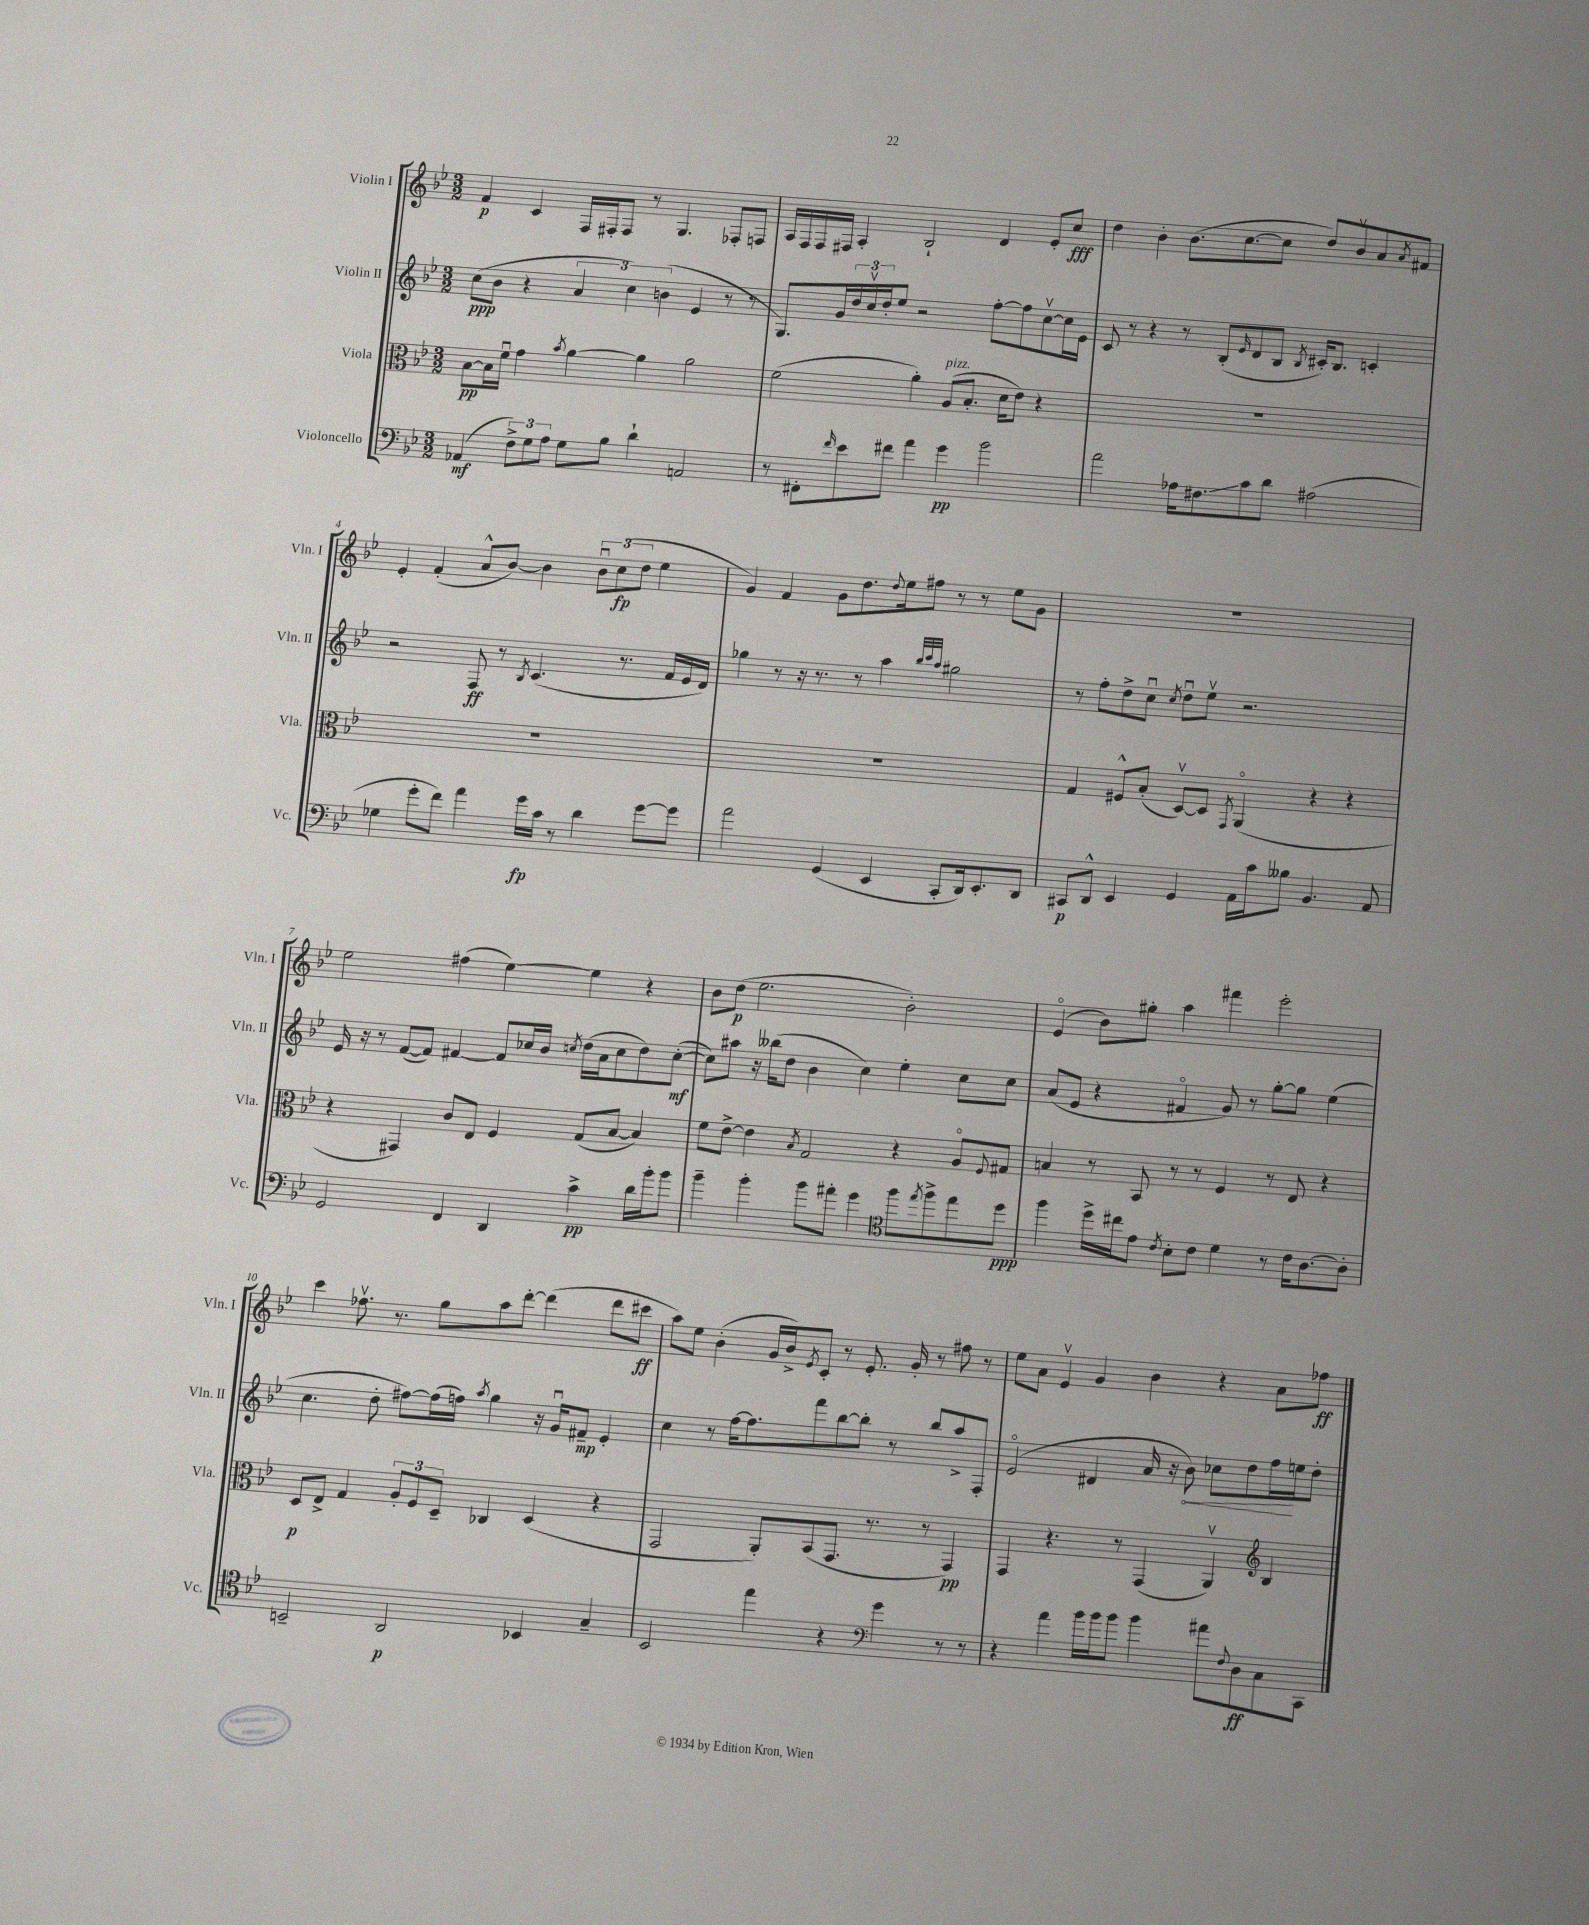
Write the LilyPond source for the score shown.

<<
\new StaffGroup <<
\new Staff = "s0" \with { instrumentName = "Violin I" shortInstrumentName = "Vln. I" } {
    \clef treble \key bes \major \numericTimeSignature \time 3/2
    f'4\p c'4 f16 fis16-. fis8 r8 g4. fes8-. f8 |
    a16 f16 f16 fis16 a4-. bes2-! d'4 ees'8-. c''8\fff |
    d''4 bes'4-. bes'8.( c''8.~ c''8 d''8) bes'8\upbow a'8 \acciaccatura { a'8 } fis'8 |
    ees'4-. f'4-.( a'8-^ bes'8~) bes'4 \tuplet 3/2 { bes'8\downbow c''8\fp( d''8 } ees''4 |
    g'4) f'4 g'8 d''8. \appoggiatura { d''8 } ees''16 fis''8 r8 r8 ees''8 g'8 |
    R1. |
    ees''2 fis''4( ees''4~) ees''4 r4 |
    bes'8 d''8\p( ees''2. bes'2-.) |
    ees'4\flageolet( bes'8) gis''8-. a''4 fis'''4 ees'''2-. |
    c'''4 fes''8.\upbow r8. g''8 a''8 d'''8~-. d'''4( d'''8 cis'''8\ff |
    a''8) ees''8 bes'4-.( g'16 bes'16->) \acciaccatura { ees'8 } c'8-. r8 ees'8.-. g'16-. r8 fis''8 r8 |
    ees''8 a'8 ees'4\upbow g'4 bes'4 r4 a'8 fes''8\ff \bar "|." |
}
\new Staff = "s1" \with { instrumentName = "Violin II" shortInstrumentName = "Vln. II" } {
    \clef treble \key bes \major \numericTimeSignature \time 3/2
    c''8\ppp( bes'8 r4 \tuplet 3/2 { a'4 c''4) b'4( } ees'4 r8 r8 |
    g8.) g'16 \tuplet 3/2 { d''16 c''16\upbow d''16-. } ees''8 r2 f''8~-. f''8 c''8~\upbow c''16 ees'16 |
    c'8 r8 r4 r8 bes8-.( \grace { ees'16 } d'8 bes8 \acciaccatura { bes8 } cis'16-.) bes8. c'4-. |
    r2 f8\ff r8 \acciaccatura { bes8 } c'4.( r8. f'16 ees'16 d'16) |
    ges''4 r8 r16 r8. r8 a''4 \grace { bes''32 c'''32 a''32 } gis''2 |
    r8 f''8-. d''8-> c''8\downbow \acciaccatura { c''8 } d''8\downbow ees''8\upbow r2. |
    ees'16 r16 r8 f'8~( f'8) fis'4~ fis'8 ces''16 bes'16 \acciaccatura { c''8 } d''16( a'16 c''8 d''8) c''8~-.\mf( |
    c''8) ais''8 r16 beses''16( d''8 bes'4 c''4) ees''4-. c''8 c''8 |
    a'8( ees'8 r4 fis'4\flageolet g'8) r8 g''8~-. g''8 ees''4( |
    c''4. d''8-. fis''8~) fis''16( f''16) \acciaccatura { a''8 } g''4 r16 g'16\downbow fis'8--\mp ees'4-. |
    c''4 r8 f''16~ f''8. f'''8 bes''8~ bes''8-. r8 bes''8 a''8-> f8-. |
    ees'2\flageolet( dis'4 a'16 r16 \once \override Hairpin.circled-tip = ##t bes'8\<) ces''8 d''8 f''16\! e''16 d''8-. \bar "|." |
}
\new Staff = "s2" \with { instrumentName = "Viola" shortInstrumentName = "Vla." } {
    \clef alto \key bes \major \numericTimeSignature \time 3/2
    bes8~\pp bes16 f'16\downbow g'4 \acciaccatura { bes'8 } a'4~ a'4 a'2 |
    f'2( a'4-.) a8^\markup { \italic "pizz." }( bes8.-. d'16 ees'8) r4 |
    R1. |
    R1. |
    R1. |
    g4 fis8-^ bes8-.( d8~\upbow) d8 \acciaccatura { g,8 } a,4\flageolet( r4 r4 |
    r4 gis,4) c'8 ees8 f4 g8( bes8~ bes4) |
    f'8 ees'8~-> ees'4 \acciaccatura { bes8 } g2 r4 a8\flageolet \appoggiatura { f8 } gis8 |
    b4 r8 bes,8 r8 r8 f4 r8 ees8 r4 |
    d8\p ees8-> g4 \tuplet 3/2 { a8-. f8 d8-- } ces4 d4( r4 |
    g,2 a,8-.) bes,8( g,8. r8. r8 g,4\pp) |
    g,4 r4. r8 g,4( a,4\upbow) \clef treble bes4 \bar "|." |
}
\new Staff = "s3" \with { instrumentName = "Violoncello" shortInstrumentName = "Vc." } {
    \clef bass \key bes \major \numericTimeSignature \time 3/2
    aes,4\mf( \tuplet 3/2 { f8->) g8 a8 } g8 bes8 d'4-! a,2 |
    r8 fis,8-. \grace { f'16 } ees'8 fis'8 a'4 g'4\pp bes'2 |
    a'2 aes16 fis8.\glissando c'8 d'8 ais2( |
    ges4 g'8-. f'8) a'4 g'16\fp c'16 r8 d'4 g'8~ g'8 |
    a'2 g,4( ees,4 c,8-. d,16) ees,8.-. d,8 |
    cis,8\p d,8-^ ees,4 g,4 a,16 c'16 beses8 bes,4. a,8 |
    g,2 f,4 d,4 c'4->\pp d'16 bes'16-. bes'8 |
    bes'4-- bes'4-. bes'8 ais'8-. g'4 \clef tenor f''8 \acciaccatura { ees''8 } f''8-> ees''8 d''8\ppp |
    f''4 d''16-> cis''16 ees'8 \acciaccatura { c'8 } bes8-. c'8 d'4 r8 c'16 a8.~ a8-. |
    b,2-- a,2\p bes,4 g4-- |
    bes,2 ees''4 r4 \clef bass g'4 r8 r8 |
    r4 a'4 bes'16 bes'16 bes'8 bes'4 ais'8 \appoggiatura { f8 } d8\ff c8 c,8 \bar "|." |
}
>>
>>
